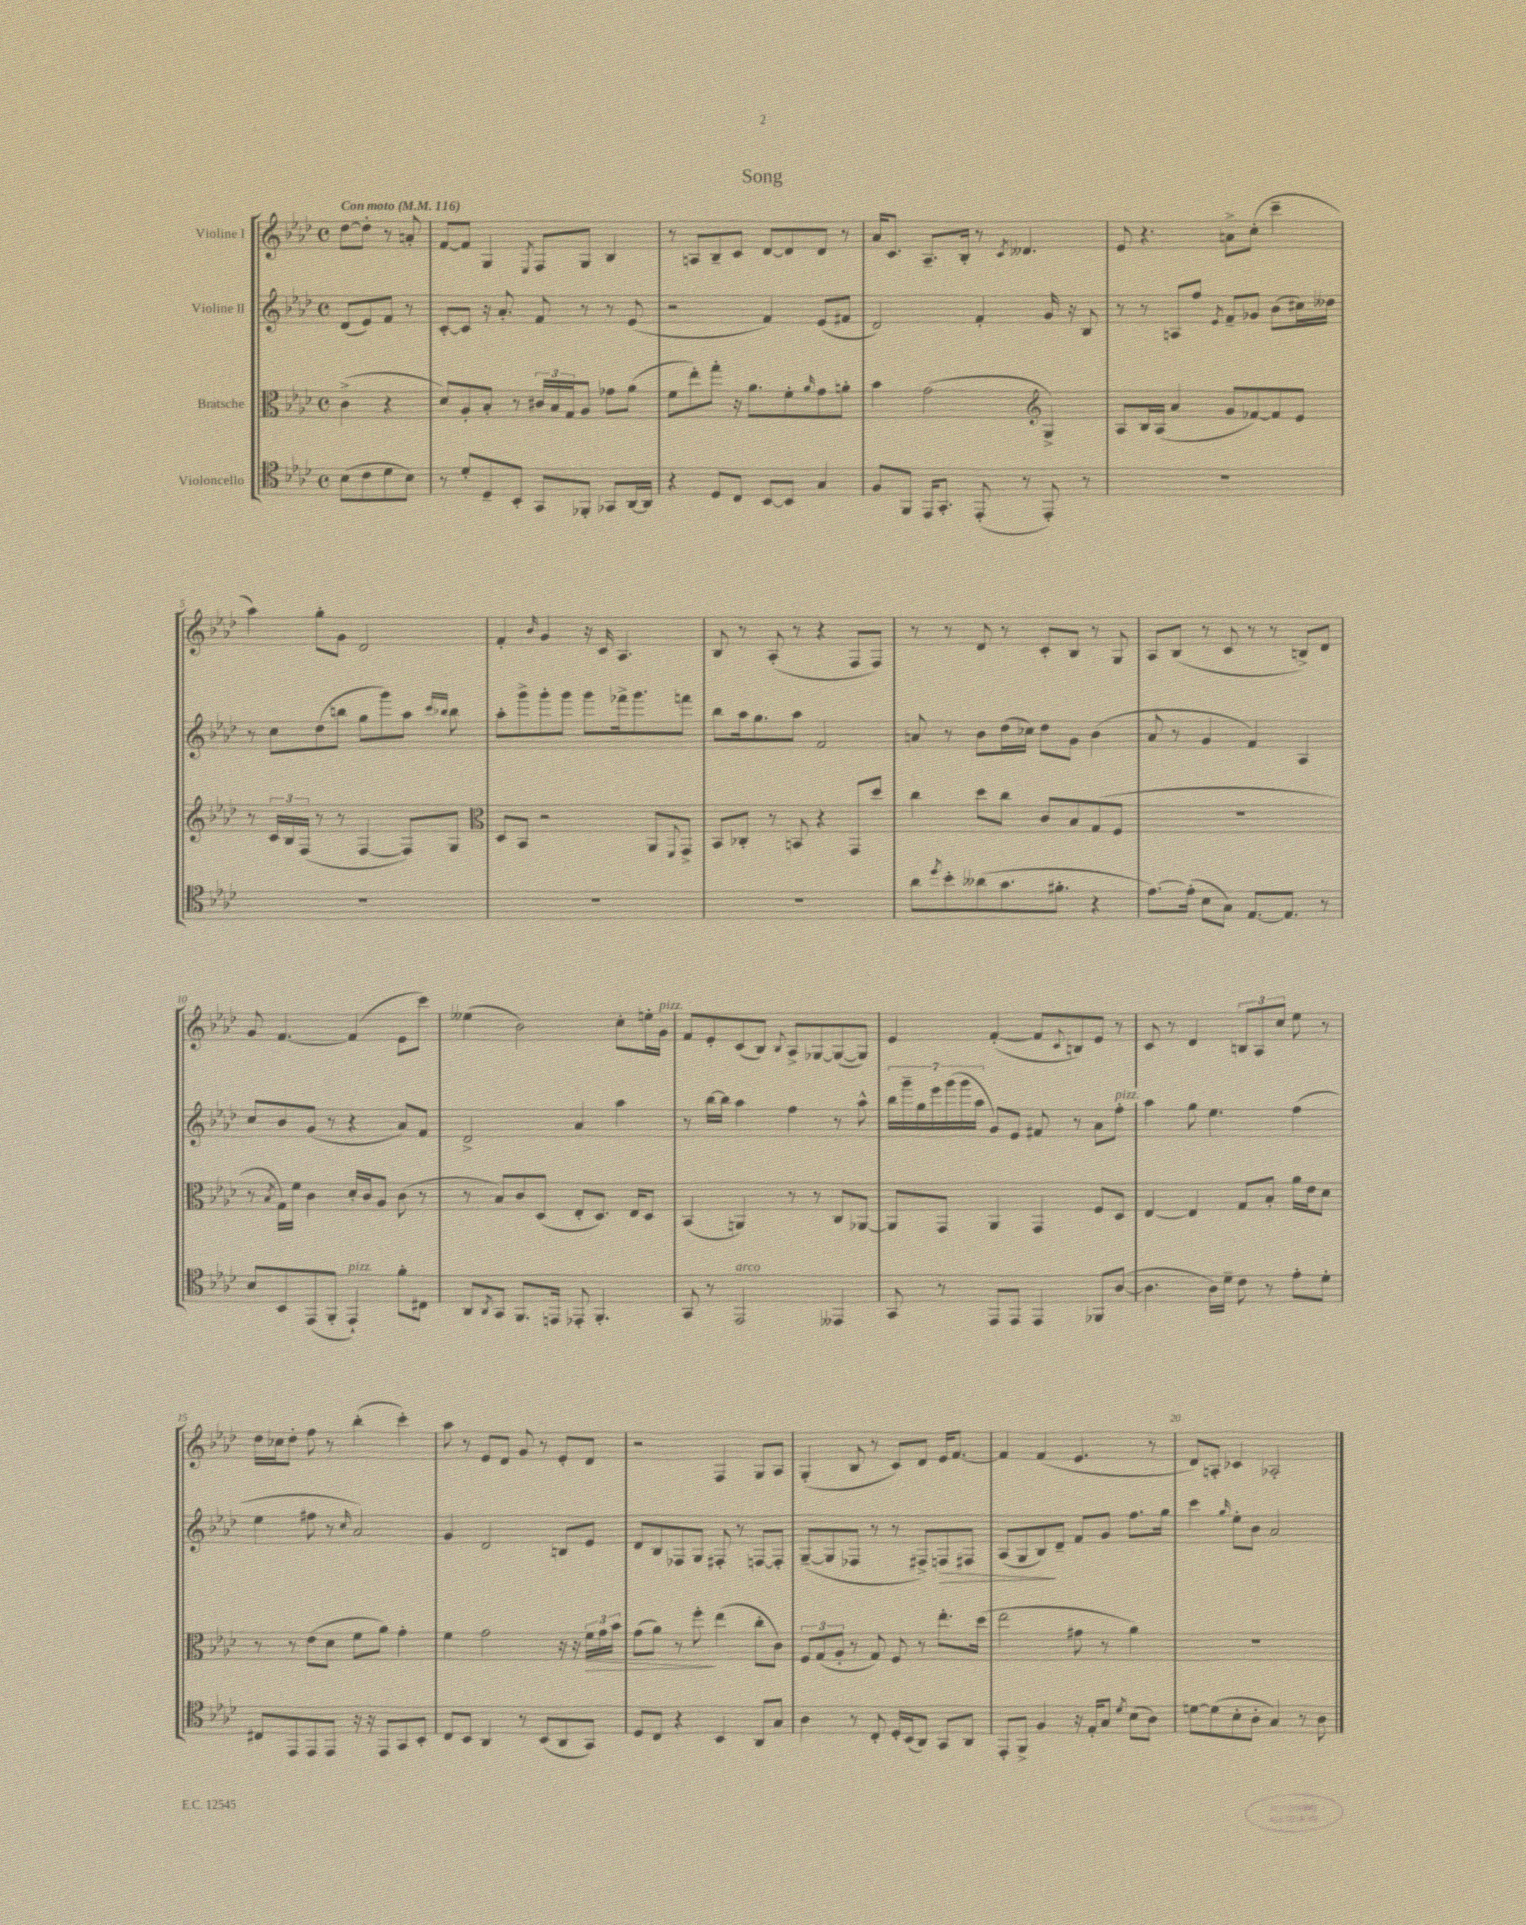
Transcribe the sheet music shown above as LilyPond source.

\header { title = "Song" }
<<
\new StaffGroup <<
\new Staff = "s0" \with { instrumentName = "Violine I" } {
    \clef treble \key aes \major \defaultTimeSignature \time 4/4 \partial 2 \tempo "Con moto" 4 = 116
    des''8~ des''8-. r8 a'8-. |
    f'8~ f'8 g4 \acciaccatura { ees8 } f8 g8 bes4 |
    r8 a8 bes8-- c'8 des'8~ des'8 des'8 r8 |
    aes'16 c'8. aes8.-- bes16-. r8 \acciaccatura { c'8 } deses'4. |
    ees'8 r4. a'8-> c''8-.( c'''4-- |
    aes''4) g''8-. g'8 des'2 |
    f'4-. \grace { bes'16 } g'4 r16 c'16 aes4. |
    bes8 r8 aes8-.( r8 r4 f8 f8) |
    r8 r8 des'8 r8 c'8-. bes8 r8 g8 |
    aes8 bes8( r8 c'8 r8 r8 b8->) des'8 |
    g'8 f'4.~ f'4( ees'8 c'''8) |
    eeses''4( bes'2) c''8-. e''16-. g'16^\markup { \italic "pizz." } |
    f'8 ees'8-. c'8( bes8) \appoggiatura { bes8 } aes8-> ges8~ ges8~( ges8) |
    ees'4 f'4~-.( f'8 \appoggiatura { c'8 } b8) ees'8 r8 |
    c'8 r8 des'4 \tuplet 3/2 { b8 aes8 c''8 } ees''8 r8 |
    des''16 ces''16 des''8-. f''8 r8 bes''4-.( c'''4-.) |
    aes''8 r8 ees'8 des'8 g'8 r8 ees'8-. des'8 |
    r2 f4 g8 aes8 |
    g4-.( bes8 r8 c'8) des'8 ees'16 f'8.~ |
    f'4 f'4( ees'4. r8 |
    des'8) a8-. ces'4 aes2-. \bar "|." |
}
\new Staff = "s1" \with { instrumentName = "Violine II" } {
    \clef treble \key aes \major \defaultTimeSignature \time 4/4 \partial 2
    des'8( ees'8) f'8 r8 |
    c'8~-. c'8 r16 aes'8.-. f'8 r8 r8 ees'8( |
    r2 f'4) ees'8( fis'8 |
    des'2) f'4-. g'16 r16 bes8 |
    r8 r8 a8 f''8 \acciaccatura { ees'8 } f'8-- ges'8 bes'8( cis''16) deses''16 |
    r8 c''8 des''8( b''8 g''8 g'''8) aes''8 \grace { c'''16 bes''16 } bes''8 |
    aes''8-. g'''8-> g'''8-. g'''8 g'''8 fes'''16-> g'''8. f'''8 |
    bes''8 aes''16 g''8. aes''8 f'2 |
    a'8 r8 bes'8 des''16( ces''16) des''8 g'8 bes'4( |
    aes'8 r8 g'4 f'4) aes4 |
    c''8 bes'8 g'8( r8 r4 aes'8) f'8 |
    des'2-> aes'4 aes''4 |
    r8 bes''16~ bes''16 aes''4 f''4 r8 aes''8-^ |
    \tuplet 7/4 { bes''16 g'''16-- g''16 ees'''16 g'''16( g'''16 aes''16 } g'8) ees'8 fis'8 r8 aes'8 f''8-.^\markup { \italic "pizz." } |
    aes''4 g''8 ees''4. f''4( |
    ees''4 fis''8 r8 \grace { c''16 } aes'2) |
    g'4 des'2 b8 ees'8 |
    des'8 bes8 fes8 g8 fis8-. r8 f8~ f8-. |
    g8~--( g8 fes8 r8 r8 fis8->) f8\> fis8 |
    aes8( g8 bes8\!) des'8-- f'8 g'8 f''8. g''16 |
    c'''4 \grace { g''16 } ees''8-. bes'8 aes'2 \bar "|." |
}
\new Staff = "s2" \with { instrumentName = "Bratsche" } {
    \clef alto \key aes \major \defaultTimeSignature \time 4/4 \partial 2
    c'4->( r4 |
    des'8) aes8-. bes8-. r8 \tuplet 3/2 { cis'16 bes16 g16 } aes8 ges'8 aes'8( |
    f'8 ees''8-.) g''8-. r16 aes'8. f'8-. \grace { aes'16 } g'8 a'8-. |
    bes'4 g'2( \clef treble g4->) |
    aes8 bes16 aes16( aes'4 g'8 fes'8~) fes'8 ees'8 |
    r8 \tuplet 3/2 { c'16 bes16 f16( } r8 r8 f4~ f8) g8 |
    \clef alto des8 bes,8 r2 aes,8 \appoggiatura { f,8 } g,8-> |
    bes,8 ces8-. r8 b,8 r4 g,8 des''8 |
    c''4 des''8 c''8 c'8 bes8 g8( f8 |
    R1 |
    r8 \acciaccatura { bes8 } g16) f'16 c'4 des'16-. c'16 aes8 c'8( r8 |
    r8 bes8) c'8 des8( ees8-. des8.) ees16 des8 |
    bes,4( a,4) r8 r8 c8 aes,8~ |
    aes,8 g,8 aes,4 g,4 f8 des8 |
    ees4~ ees4 g8 bes8-. aes'16 ees'16 des'8 |
    r8 r8 ees'8( des'8 f'8 aes'8) g'4-. |
    f'4 g'2 r16 r16 \tuplet 3/2 { f'16\> g'16 bes'16 } |
    g'8( aes'8) r8 f''8-.\! ees''4( c''8-. c'8) |
    \tuplet 3/2 { f8 g8( aes8-. } r8 g8) f8 r8 ees''8.-. des''16( |
    ees''2 gis'8 r8 aes'4) |
    R1 \bar "|." |
}
\new Staff = "s3" \with { instrumentName = "Violoncello" } {
    \clef tenor \key aes \major \defaultTimeSignature \time 4/4 \partial 2
    bes8( c'8 des'8 bes8) |
    r8 des'8-. des8-- bes,8-. g,8 fes,8-. ges,8 aes,16~ aes,16 |
    r4 des8 c8 bes,8~ bes,8 g4 |
    f8 f,8 ees,16 g,8.-. ees,8-.( r8 ees,8-.) r8 |
    R1 |
    R1 |
    R1 |
    R1 |
    aes'8 \acciaccatura { des''8 } bes'8-. aeses'8( g'8. fis'8.-. r4 |
    ees'8.~) ees'16-.( bes8 g8) ees8.~ ees8. r8 |
    bes8 bes,8 ees,8( f,8-. ees,4-!^\markup { \italic "pizz." }) f'8-. cis8 |
    aes,8 \acciaccatura { aes,8 } g,8 f,8. e,16 ees,8-. f,4.-. |
    g,8 r8 ees,2^\markup { \italic "arco" } eeses,4 |
    g,8 r8 ees,8 ees,8 ees,4 fes,8 aes8~( |
    aes4. aes16) des'16-- c'8 r8 ees'8-. des'8-. |
    cis8 ees,8 ees,8 ees,8 r16 r16 ees,8 g,8 bes,8-. |
    c8 bes,8 aes,4 r8 bes,8( aes,8 g,8) |
    des8 c8 r4 bes,4 aes,8 g8 |
    aes4 r8 c8-. des16-. bes,16( aes,8) g,8 aes,8 |
    ees,8-. f,8-> f4 r16 ees16-. g8 \acciaccatura { des'8 } bes8( aes8) |
    d'8~ d'8( bes8-. aes8-. g4) r8 aes8 \bar "|." |
}
>>
>>
\layout { \context { \Score \override BarNumber.break-visibility = ##(#f #t #t) barNumberVisibility = #(every-nth-bar-number-visible 5) } }
